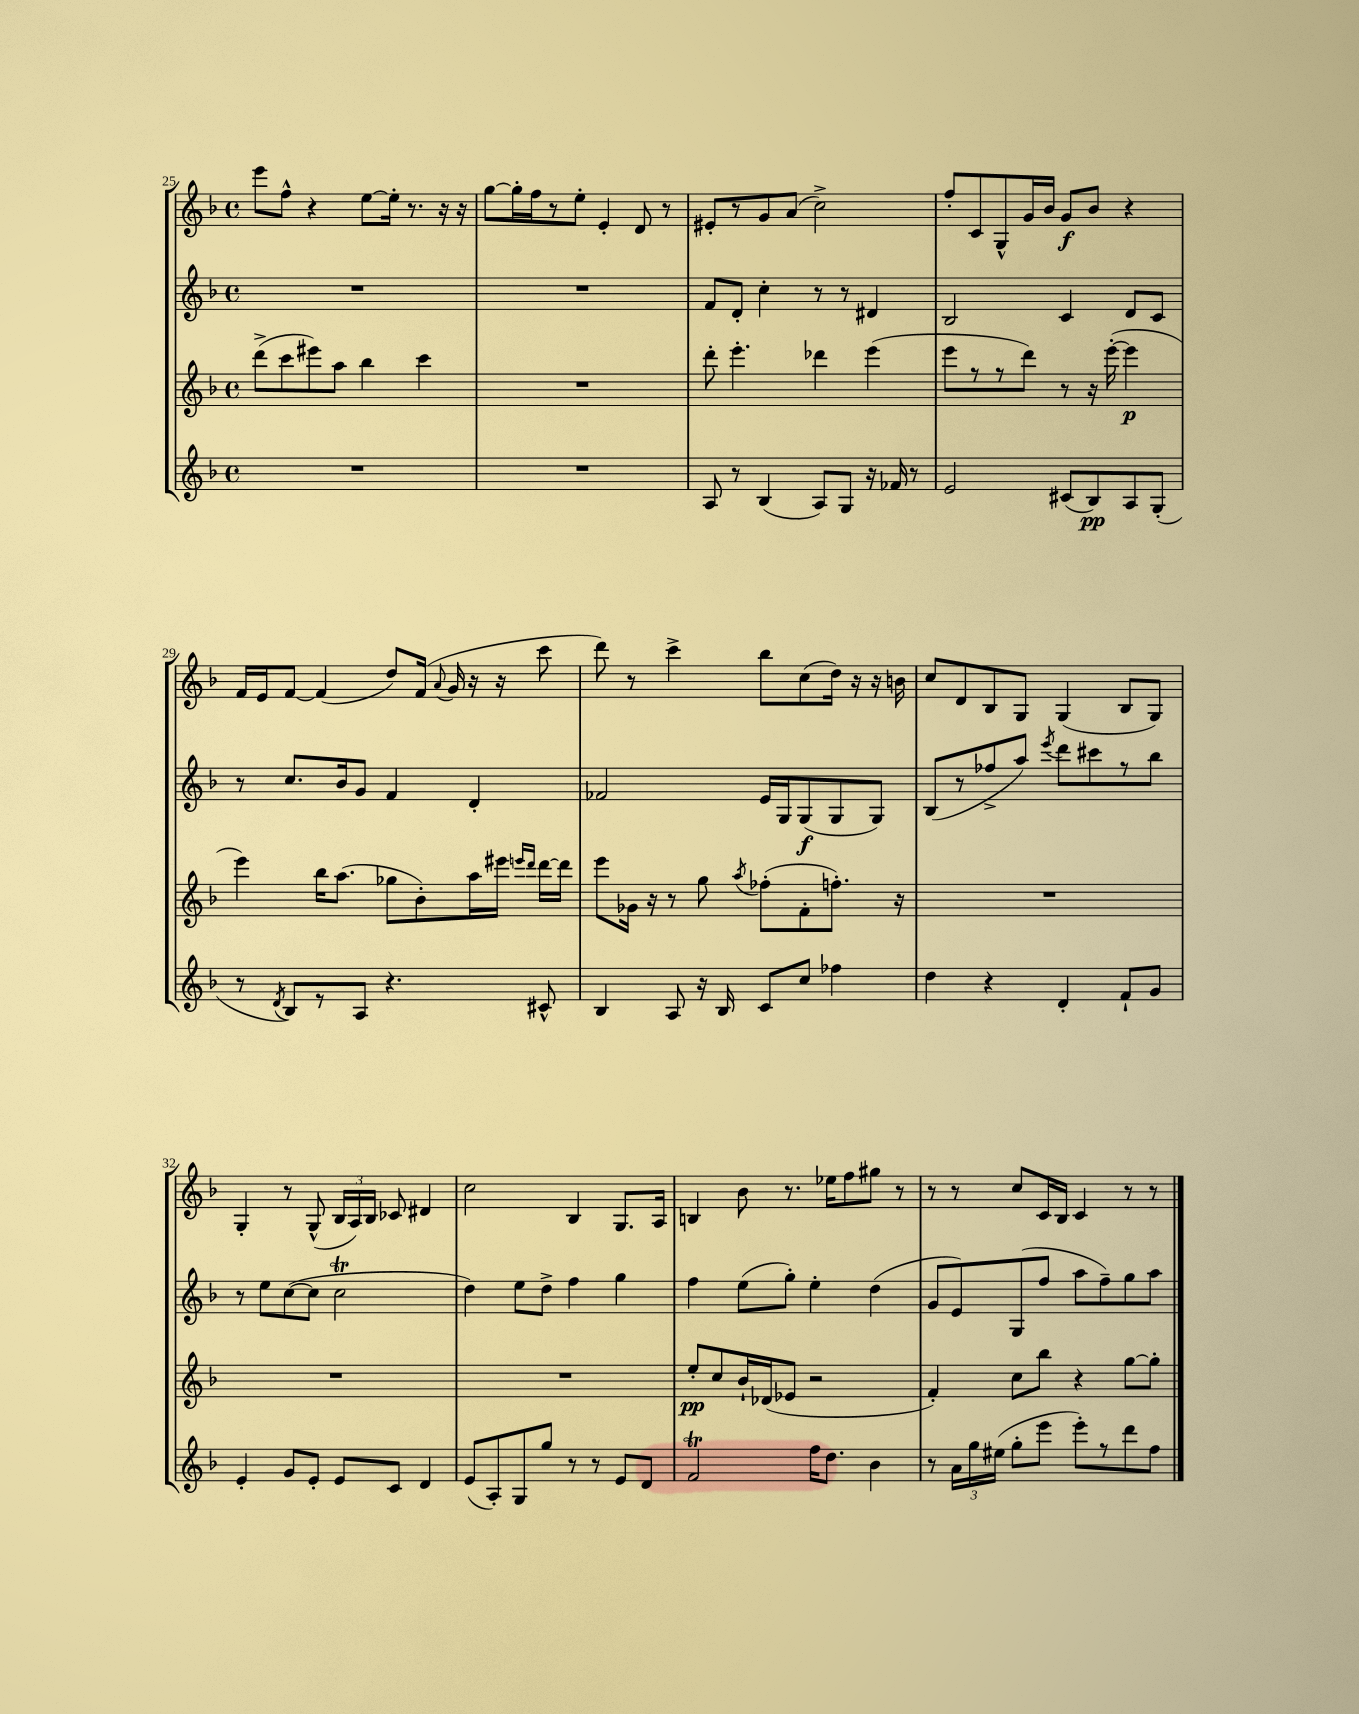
<<
\new StaffGroup <<
\new Staff = "s0" {
    \clef treble \key f \major \defaultTimeSignature \time 4/4
    \autoBeamOff e'''8[ f''8]-^ r4 e''8[~ e''16]-. r8. r16 r16 |
    g''8[~ g''16-. f''16 r8 e''8]-. e'4-. d'8 r8 |
    eis'8[-. r8 g'8 a'8]( c''2->) |
    f''8[-. c'8 g8-^ g'16 bes'16] g'8[\f bes'8] r4 |
    f'16[ e'16 f'8]~ f'4( d''8[) f'16]( \appoggiatura { a'8 } g'16 r16 r16 c'''8 |
    d'''8) r8 c'''4-> bes''8[ c''8( d''16]) r16 r16 b'16 |
    c''8[ d'8 bes8 g8] g4( bes8[ g8]) |
    g4-. r8 g8-^( \tuplet 3/2 { bes16[ a16) bes16] } ces'8 dis'4 |
    c''2 bes4 g8.[ a16] |
    b4 bes'8 r8. ees''16[ f''8 gis''8] r8 |
    r8 r8 c''8[ c'16 bes16] c'4 r8 r8 \bar "|." |
}
\new Staff = "s1" {
    \clef treble \key f \major \defaultTimeSignature \time 4/4
    \autoBeamOff R1 |
    R1 |
    f'8[ d'8]-. c''4-. r8 r8 dis'4 |
    bes2 c'4 d'8[ c'8] |
    r8 c''8.[ bes'16 g'8] f'4 d'4-. |
    fes'2 e'16[ g16 g8\f( g8 g8]) |
    bes8[( r8 fes''8-> a''8]) \acciaccatura { e'''8 } d'''8[ cis'''8 r8 bes''8] |
    r8 e''8[ c''8~( c''8] c''2\trill |
    d''4) e''8[ d''8]-> f''4 g''4 |
    f''4 e''8[( g''8]-.) e''4-. d''4( |
    g'8[ e'8) g8( f''8] a''8[ f''8--) g''8 a''8] \bar "|." |
}
\new Staff = "s2" {
    \clef treble \key f \major \defaultTimeSignature \time 4/4
    \autoBeamOff d'''8[->( c'''8 eis'''8) a''8] bes''4 c'''4 |
    R1 |
    d'''8-. e'''4.-. des'''4 e'''4( |
    e'''8[ r8 r8 d'''8]) r8 r16 e'''16~-.( e'''4\p |
    e'''4) bes''16[ a''8.]( ges''8[ bes'8-.) a''16 eis'''16] \grace { e'''16[ d'''16] } d'''16[~ d'''16] |
    e'''8[ ges'16] r16 r8 g''8 \acciaccatura { a''8 } fes''8[-.( f'8-. f''8.]-.) r16 |
    R1 |
    R1 |
    R1 |
    e''8[-.\pp c''8 bes'16-! des'16( ees'8] r2 |
    f'4-.) c''8[ bes''8] r4 g''8[~ g''8]-. \bar "|." |
}
\new Staff = "s3" {
    \clef treble \key f \major \defaultTimeSignature \time 4/4
    \autoBeamOff R1 |
    R1 |
    a8 r8 bes4( a8[) g8] r16 fes'16 r8 |
    e'2 cis'8[( bes8\pp) a8 g8]-.( |
    r8 \acciaccatura { d'8 } bes8[) r8 a8] r4. cis'8-^ |
    bes4 a8 r16 bes16 c'8[ c''8] fes''4 |
    d''4 r4 d'4-. f'8[-! g'8] |
    e'4-. g'8[ e'8]-. e'8[ c'8] d'4 |
    e'8[( a8-.) g8 g''8] r8 r8 e'8[ d'8] |
    f'2\trill f''16[ d''8.] bes'4 |
    r8 \tuplet 3/2 { a'16[ g''16 eis''16]( } g''8[-. e'''8] e'''8[-.) r8 d'''8 f''8] \bar "|." |
}
>>
>>
\layout { \context { \Score currentBarNumber = #25 } }
